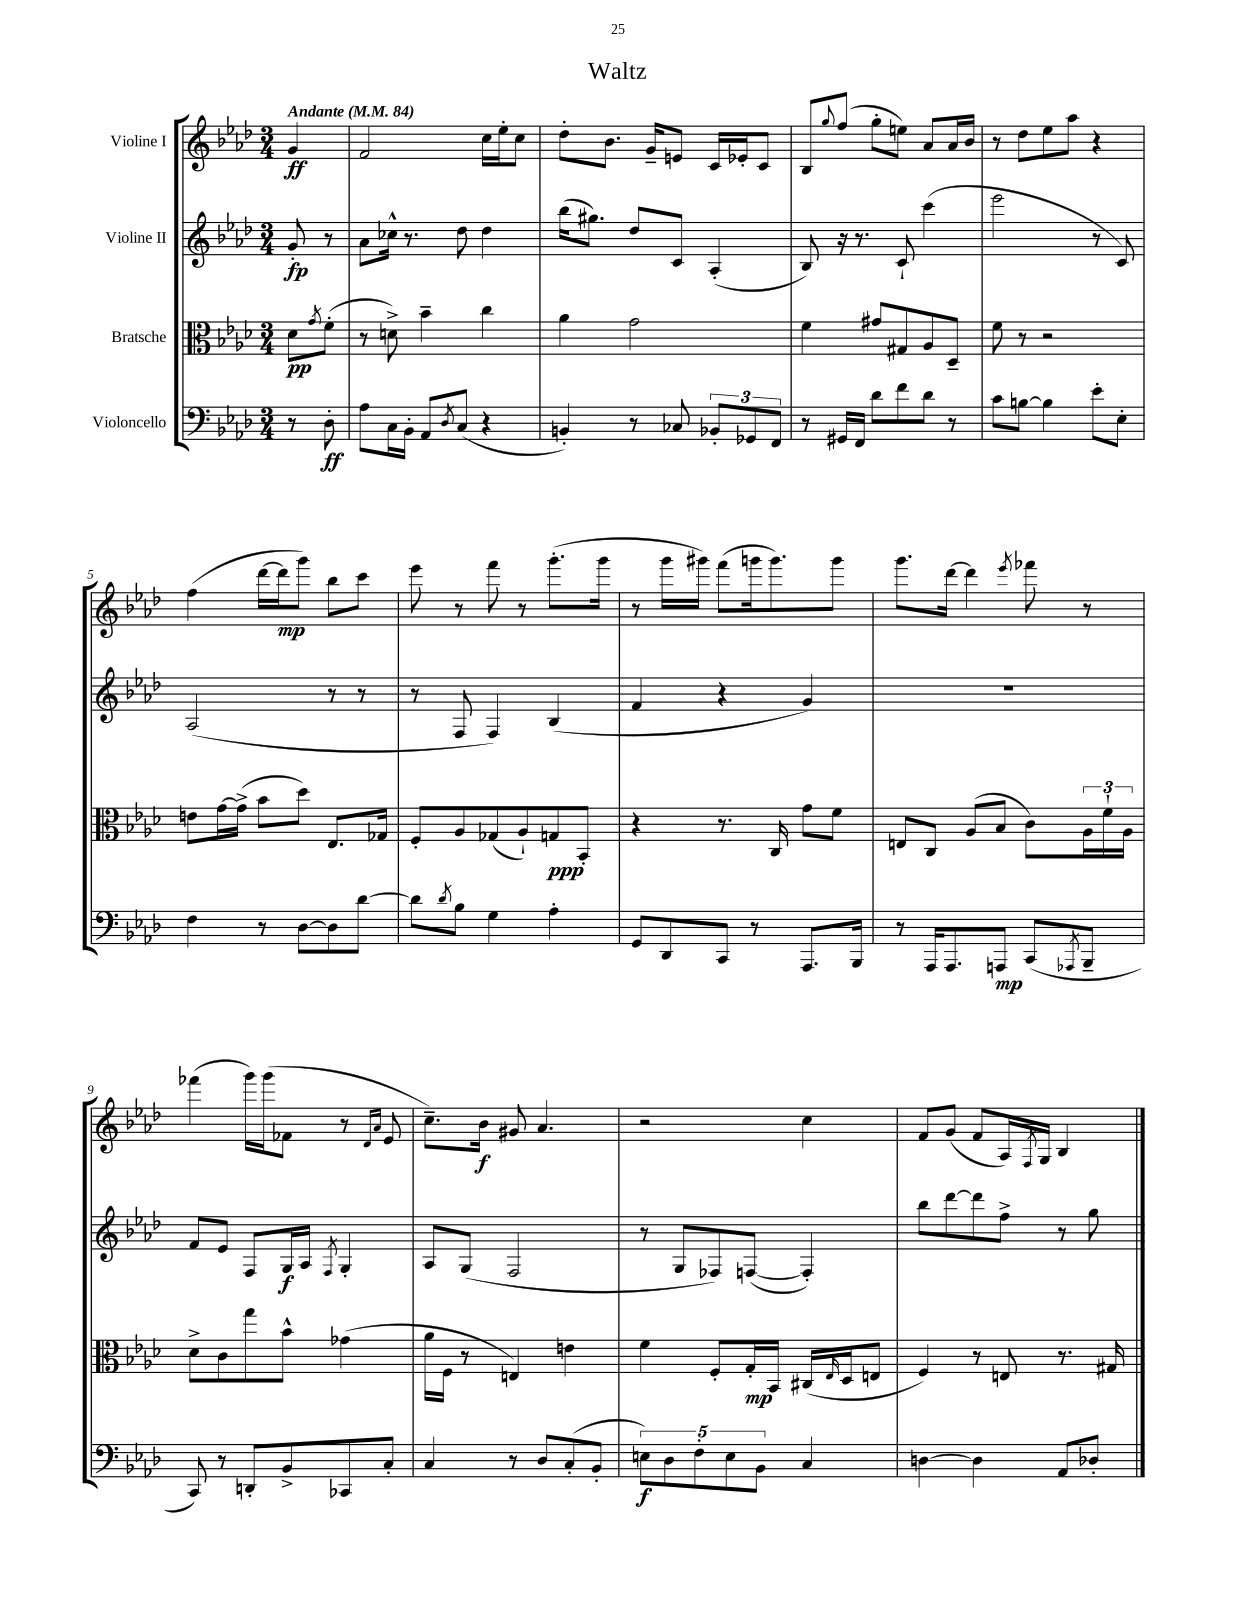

**kern	**kern	**kern	**kern
*staff4	*staff3	*staff2	*staff1
*clefF4	*clefC3	*clefG2	*clefG2
*k[b-e-a-d-]	*k[b-e-a-d-]	*k[b-e-a-d-]	*k[b-e-a-d-]
*M3/4	*M3/4	*M3/4	*M3/4
*MM84	*MM84	*MM84	*MM84
8r	8d-\L	8g'/	4g/
.	8qg/	.	.
8D-'\	(8f'\J	8r	.
=	=	=	=
8A-\L	8r	8a-\L	2f/
16C\L	8d^\)	16cc-^^\Jk	.
16BB-'\JJ	.	8.r	.
8AA-/L	4b-~\	.	.
8qD-/	.	.	.
(8C/J	.	8dd-\	.
4r	4cc\	4dd-\	16cc\LL
.	.	.	16ee-'\J
.	.	.	8cc\J
=	=	=	=
4BB'/)	4a-\	(16bb-\LK	8dd-'\L
.	.	8.gg#\J)	.
.	.	.	8.b-\J
8r	2g\	8dd-/L	.
.	.	.	16g~/LK
8C-/	.	8c/J	8e/J
12BB-'/L	.	(4A-'/	16c/LL
.	.	.	16e-'/J
12GG-/	.	.	.
.	.	.	8c/J
12FF/J	.	.	.
=	=	=	=
8r	4f\	8B-/)	8B-/L
.	.	.	8qqgg/
16GG#/LL	.	16r	(8ff/J
16FF/JJ	.	8.r	.
8d-\L	8g#/L	.	8gg'\L
8f\	8G#/	8c`/	8ee\J)
8d-\J	8A-/	(4ccc\	8a-/L
8r	8D-~/J	.	16a-/L
.	.	.	16b-/JJ
=	=	=	=
8c\L	8f\	2eee-\	8r
[8B\J	8r	.	8dd-\L
4B\]	2r	.	8ee-\
.	.	.	8aa-\J
8e-'\L	.	8r	4r
8E-'\J	.	8c/)	.
=	=	=	=
4F\	8e\L	(2A-/	(4ff\
.	[16g\L	.	.
.	(16g^\]JJ	.	.
8r	8b-\L	.	[16ddd-\LL
.	.	.	16ddd-\]J
[8D-\L	8dd-\J)	.	8ggg\J)
8D-\]	8.E-/L	8r	8bb-\L
[8d-\J	.	8r	8ccc\J
.	16G-/Jk	.	.
=	=	=	=
8d-\]L	8F'/L	8r	8eee-\
8qd-/	.	.	.
8B-\J	8A-/	8F/	8r
4G\	(8G-/	4F/)	8fff\
.	8A-`/)	.	8r
4A-'\	8G/	(4B-/	(8.ggg'\L
.	8BB-'/J	.	.
.	.	.	16ggg\Jk
=	=	=	=
8GG/L	4r	4f/	8r
8DD-/	.	.	16ggg\LL
.	.	.	16ggg#\JJ)
8CC/J	8.r	4r	(8fff\L
8r	.	.	16ggg\k
.	16C/	.	8.ggg\)
8.AAA-/L	8g\L	4g/)	.
.	8f\J	.	8ggg\J
16BBB-/Jk	.	.	.
=	=	=	=
8r	8E/L	2.r	8.ggg\L
16AAA-/LK	8C/J	.	.
8.AAA-/	.	.	[16ddd-\Jk
.	(8A-/L	.	4ddd-\]
8AAA/J	8B-/J	.	.
.	.	.	8qeee-/
(8CC/L	8c\L)	.	8fff-\
8qAAA-/	.	.	.
8BBB-~/J	24A-\L	.	8r
.	24f`\	.	.
.	24A-\JJ	.	.
=	=	=	=
8CC/)	8d-^\L	8f/L	(4fff-\
8r	8c\	8e-/J	.
8DD'/L	8gg\	8F/L	16ggg\LL)
.	.	.	(16ggg\J
8BB-^/	8b-^^\J	16G/L	8f-\J
.	.	16A-/JJ	.
.	.	8qF/	.
8CC-/	(4g-\	4G'/	8r
.	.	.	16qqd-/LL
.	.	.	16qqa-/JJ
8C'/J	.	.	8e-/
=	=	=	=
4C/	16a-\LL	8A-/L	8.cc~\L)
.	16F\JJ	.	.
.	8r	(8G/J	.
.	.	.	16b-\Jk
8r	4E/)	2F/	8g#/
8D-/L	.	.	4.a-/
(8C'/	4e\	.	.
8BB-'/J	.	.	.
=	=	=	=
10E\L)	4f\	8r	2r
10D-\	.	.	.
.	.	8G/L	.
10F'\	.	.	.
.	8F'/L	8F-/)	.
10E\	.	.	.
.	16G'/L	([8F/J	.
10BB-\J	.	.	.
.	16BB-/JJ	.	.
4C/	(16C#/LL	4F'/])	4cc\
.	16qqE-/	.	.
.	16D-/J	.	.
.	8E/J	.	.
=	=	=	=
[4D\	4F/)	8bb-\L	8f/L
.	.	[8ddd-\	(8g/J
4D\]	8r	8ddd-\]	8f/L
.	8E/	8ff^\J	16A-/L)
.	.	.	8qF/
.	.	.	16G/JJ
8AA-/L	8.r	8r	4B-/
8D-'/J	.	8gg\	.
.	16G#/	.	.
==	==	==	==
*-	*-	*-	*-
